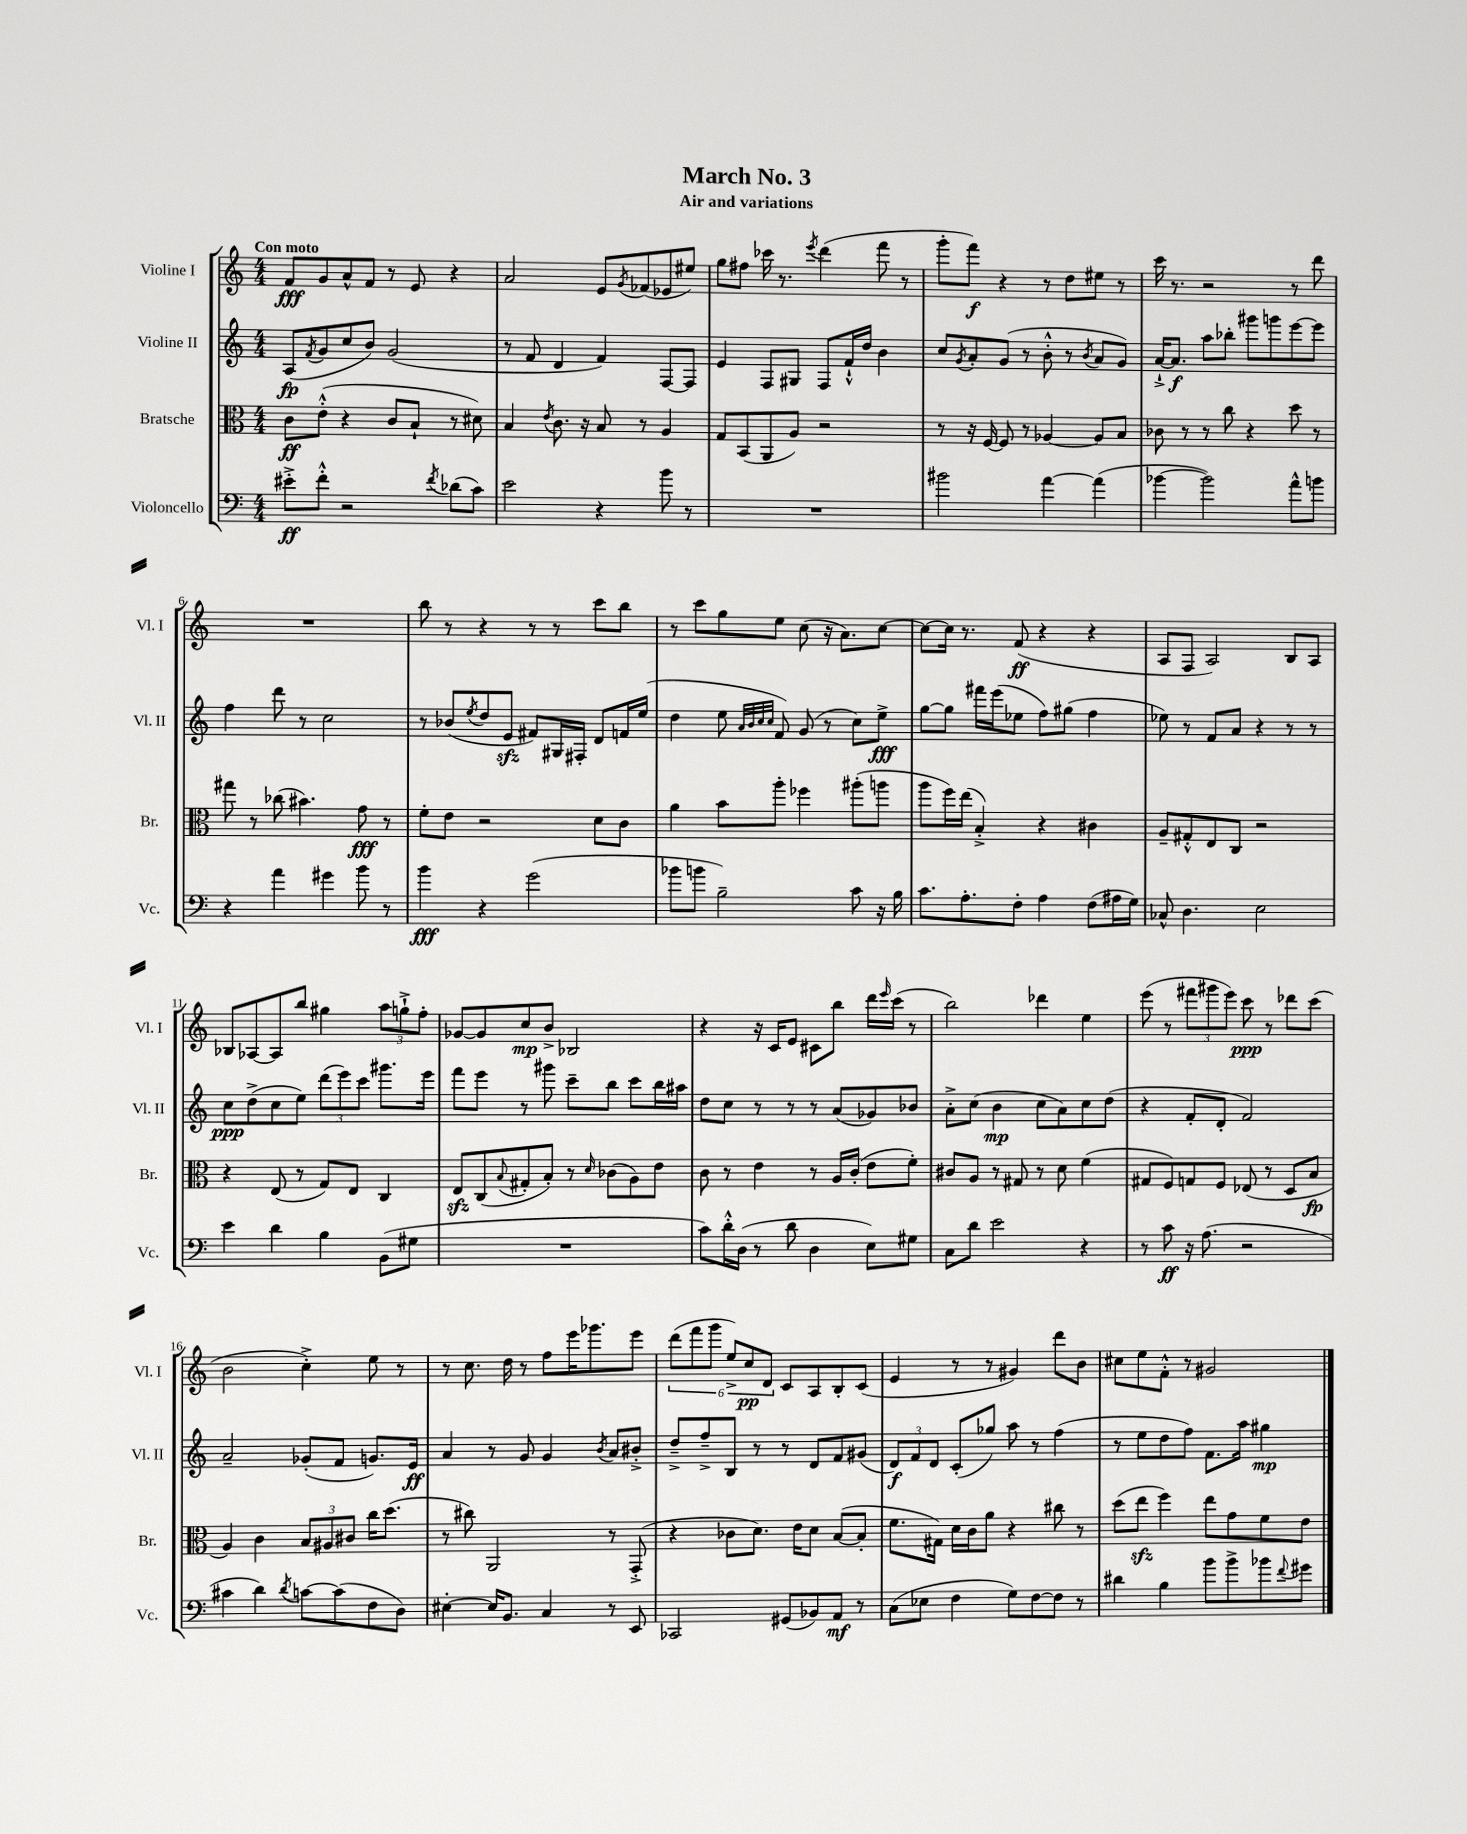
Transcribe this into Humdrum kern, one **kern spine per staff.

**kern	**dynam	**kern	**dynam	**kern	**dynam	**kern	**dynam
*part4	*part4	*part3	*part3	*part2	*part2	*part1	*part1
*staff4	*staff4	*staff3	*staff3	*staff2	*staff2	*staff1	*staff1
*I"Violoncello	*	*I"Bratsche	*	*I"Violine II	*	*I"Violine I	*
*I'Vc.	*	*I'Br.	*	*I'Vl. II	*	*I'Vl. I	*
*clefF4	*	*clefC3	*	*clefG2	*	*clefG2	*
*k[]	*	*k[]	*	*k[]	*	*k[]	*
*M4/4	*	*M4/4	*	*M4/4	*	*M4/4	*
=1	=1	=1	=1	=1	=1	=1	=1
!	!	!	!	!	!	!LO:TX:a:B:t=Con moto	!
8e#X'^\L	ff	8c\L	ff	(8A/L	fp	8f/L	fff
.	.	.	.	8qf/	.	.	.
8f'^^\J	.	(8e'^^\J	.	8g/	.	8g/	.
2r	.	4r	.	8cc/	.	8a^^/	.
.	.	.	.	8b/J)	.	8f/J	.
.	.	8c/L	.	(2g/	.	8r	.
.	.	8B`/J	.	.	.	8e/	.
8qf/	.	.	.	.	.	.	.
(8d-X\L	.	8r	.	.	.	4r	.
8c\J)	.	8d#X\)	.	.	.	.	.
=2	=2	=2	=2	=2	=2	=2	=2
2e\	.	4B/	.	8r	.	2a/	.
.	.	.	.	8f/	.	.	.
.	.	8qe/	.	.	.	.	.
.	.	8.c\	.	4d/	.	.	.
.	.	16r	.	.	.	.	.
4r	.	8B/	.	4f/)	.	8e/L	.
.	.	.	.	.	.	8qg/	.
.	.	8r	.	.	.	(8f-X/	.
8b\	.	4A/	.	[8F/L	.	8e-X/	.
8r	.	.	.	8F/J]	.	8ee#X/J)	.
=3	=3	=3	=3	=3	=3	=3	=3
1r	.	8G/L	.	4e/	.	8gg\L	.
.	.	(8BB/	.	.	.	8ff#X\J	.
.	.	8AA/	.	8F/L	.	16ccc-X\	.
.	.	.	.	.	.	8.r	.
.	.	8A/J)	.	8G#X/J	.	.	.
.	.	.	.	.	.	8qeee/	.
.	.	2r	.	8F/L	.	(4ddd\	.
.	.	.	.	16f`^^/L	.	.	.
.	.	.	.	16dd/JJ	.	.	.
.	.	.	.	4b\	.	8fff\	.
.	.	.	.	.	.	8r	.
=4	=4	=4	=4	=4	=4	=4	=4
2b#X\	.	8r	.	8cc/L	.	8ggg'\L	.
.	.	.	.	8qg/	.	.	.
.	.	16r	.	8a'/	.	8fff\J)	f
.	.	[16F/	.	.	.	.	.
.	.	8F/]	.	(8g/J	.	4r	.
.	.	8r	.	8r	.	.	.
[4a\	.	[4A-X/	.	8b'^^\	.	8r	.
.	.	.	.	8r	.	8dd\L	.
.	.	.	.	8qb/	.	.	.
(4a\]	.	8A-/L]	.	8a/L	.	8ee#X\J	.
.	.	8B/J	.	8g/J)	.	8r	.
=5	=5	=5	=5	=5	=5	=5	=5
[4b-X\	.	8c-X\	.	[16a`^/KL	.	16ccc\	.
.	.	.	.	8.a/J]	f	8.r	.
.	.	8r	.	.	.	.	.
2b-\])	.	8r	.	8aa\L	.	2r	.
.	.	8cc\	.	8bb-X'\J	.	.	.
.	.	4r	.	8ggg#X\L	.	.	.
.	.	.	.	8gggn\	.	.	.
8a^^\L	.	8dd\	.	[8eee\	.	8r	.
8bn\J	.	8r	.	8eee\J]	.	8ddd\	.
!!LO:LB:g=z
=6	=6	=6	=6	=6	=6	=6	=6
4r	.	8gg#X\	.	4ff\	.	1r	.
.	.	8r	.	.	.	.	.
4a\	.	(8cc-X\	.	8ddd\	.	.	.
.	.	4.b#X\)	.	8r	.	.	.
4g#X\	.	.	.	2cc\	.	.	.
8b\	.	8g\	fff	.	.	.	.
8r	.	8r	.	.	.	.	.
=7	=7	=7	=7	=7	=7	=7	=7
4b\	fff	8f'\L	.	8r	.	8bb\	.
.	.	8e\J	.	(8b-X/L	.	8r	.
.	.	.	.	8qee/	.	.	.
4r	.	2r	.	8dd/	.	4r	.
.	.	.	.	8ezz/J	.	.	.
(2g\	.	.	.	8f#X/L)	.	8r	.
.	.	.	.	16G#X/L	.	8r	.
.	.	.	.	16F#X'/JJ	.	.	.
.	.	8d\L	.	8d/L	.	8ccc\L	.
.	.	8c\J	.	16fn/L	.	8bb\J	.
.	.	.	.	(16ee/JJ	.	.	.
=8	=8	=8	=8	=8	=8	=8	=8
8b-X\L	.	4a\	.	4dd\	.	8r	.
8bn\J	.	.	.	.	.	8ccc\L	.
2B~\)	.	8b\L	.	8ee\	.	8gg\	.
.	.	.	.	32qqa/LLL	.	.	.
.	.	.	.	32qqb/	.	.	.
.	.	.	.	32qqcc/	.	.	.
.	.	.	.	32qqcc/JJJ	.	.	.
.	.	8aa'\J	.	8f/)	.	8ee\J	.
.	.	4ff-X\	.	(8g/	.	(8cc\	.
.	.	.	.	8r	.	16r	.
.	.	.	.	.	.	8.a\L)	.
8c\	.	(8aa#X'\L	.	8cc\L)	.	.	.
16r	.	8aan\J	.	8ee^\J	fff	[8cc\J	.
16B\	.	.	.	.	.	.	.
=9	=9	=9	=9	=9	=9	=9	=9
8.c\L	.	8aa\L	.	[8gg\L	.	8cc\L_	.
.	.	16ff\L)	.	8gg\J]	.	16cc\Jk]	.
8.A'\	.	(16ee\JJ	.	.	.	8.r	.
.	.	4B'^/)	.	16fff#X\LL	.	.	.
.	.	.	.	(16eee\J	.	.	.
8F'\J	.	.	.	8ee-X\J	.	(8f/	ff
4A\	.	4r	.	8ff\L)	.	4r	.
.	.	.	.	(8gg#X\J	.	.	.
(8F\L	.	4c#X\	.	4ff\	.	4r	.
16A#X\L	.	.	.	.	.	.	.
16G\JJ)	.	.	.	.	.	.	.
=10	=10	=10	=10	=10	=10	=10	=10
8C-X^^/	.	8A~/L	.	8ee-X\)	.	8A/L	.
4.D\	.	8G#X'^^/	.	8r	.	8F/J	.
.	.	8E/	.	8f/L	.	2A/)	.
.	.	8C/J	.	8a/J	.	.	.
2E\	.	2r	.	4r	.	.	.
.	.	.	.	8r	.	8B/L	.
.	.	.	.	8r	.	8A/J	.
!!LO:LB:g=z
=11	=11	=11	=11	=11	=11	=11	=11
4e\	.	4r	.	8cc\L	ppp	8B-X/L	.
.	.	.	.	(8dd^\	.	[8A-X/	.
4d\	.	(8E/	.	8cc\	.	8A-/]	.
.	.	8r	.	8ee\J)	.	8bb/J	.
4B\	.	8G/L)	.	(12ddd\L	.	4gg#X\	.
.	.	.	.	12eee\)	.	.	.
.	.	8E/J	.	.	.	.	.
.	.	.	.	12ccc\J	.	.	.
(8BB\L	.	4C/	.	8.ggg#X\L	.	12aa\L	.
.	.	.	.	.	.	12ggn`^\	.
8G#X\J	.	.	.	.	.	.	.
.	.	.	.	.	.	12ff'\J	.
.	.	.	.	16eee\Jk	.	.	.
=12	=12	=12	=12	=12	=12	=12	=12
1r	.	8Ezz/L	.	8fff\L	.	[8g-X/L	.
.	.	(8C/	.	8eee\J	.	8g-/]	.
.	.	8qqB/	.	.	.	.	.
.	.	8G#X'/	.	8r	.	8cc/	mp
.	.	8B'/J)	.	8ggg#X\	.	8b^/J	.
.	.	8r	.	8ccc~\L	.	2B-X/	.
.	.	16qqd/	.	.	.	.	.
.	.	(8c-X\L	.	8bb\J	.	.	.
.	.	8A\)	.	8ccc\L	.	.	.
.	.	8e\J	.	16bb\L	.	.	.
.	.	.	.	16aa#X\JJ	.	.	.
=13	=13	=13	=13	=13	=13	=13	=13
8c\L)	.	8c\	.	8dd\L	.	4r	.
16d'^^\L	.	8r	.	8cc\J	.	.	.
(16D\JJ	.	.	.	.	.	.	.
8r	.	4e\	.	8r	.	16r	.
.	.	.	.	.	.	16c/KL	.
8d\	.	.	.	8r	.	8e/J	.
4D\	.	8r	.	8r	.	8c#X\L	.
.	.	16A/LL	.	(8a/L	.	8bb\J	.
.	.	(16c'/JJ	.	.	.	.	.
8E\L)	.	8e\L	.	8g-X/)	.	16ddd\LL	.
.	.	.	.	.	.	16qqeee/	.
.	.	.	.	.	.	(16ccc\JJ	.
8G#X\J	.	8f'\J)	.	8b-X/J	.	8r	.
=14	=14	=14	=14	=14	=14	=14	=14
8C\L	.	8c#X/L	.	8a'^\L	.	2bb\)	.
8d\J	.	8A/J	.	(8cc\J	.	.	.
2e\	.	8r	.	4b\	mp	.	.
.	.	8G#X/	.	.	.	.	.
.	.	8r	.	8cc\L	.	4ddd-X\	.
.	.	8d\	.	8a\)	.	.	.
4r	.	(4f\	.	8cc\	.	4ee\	.
.	.	.	.	(8dd\J	.	.	.
=15	=15	=15	=15	=15	=15	=15	=15
8r	.	8G#X/L	.	4r	.	(8eee\	.
8c\	ff	8F/)	.	.	.	8r	.
16r	.	8Gn/	.	8f'/L	.	12fff#X\L	.
(8.A\	.	.	.	.	.	.	.
.	.	.	.	.	.	12ggg#X\	.
.	.	8F/J	.	8d'/J	.	.	.
.	.	.	.	.	.	12eee\J)	.
2r	.	(8E-X/	.	2f/)	.	8ccc\	ppp
.	.	8r	.	.	.	8r	.
.	.	8D/L	.	.	.	8ddd-X\L	.
.	.	8B/J	fp	.	.	(8ccc\J	.
!!LO:LB:g=z
=16	=16	=16	=16	=16	=16	=16	=16
4c#X\	.	4A/)	.	2a~/	.	2b\	.
4d\)	.	4c\	.	.	.	.	.
8qd/	.	.	.	.	.	.	.
[8cn\L	.	12B/L	.	(8g-X'/L	.	4cc'^\)	.
.	.	12A#X/	.	.	.	.	.
(8c\]	.	.	.	8f/J	.	.	.
.	.	12c#X/J	.	.	.	.	.
8F\	.	16cc\KL	.	8.gn/L)	.	8ee\	.
.	.	(8.dd\J	.	.	.	.	.
8D\J)	.	.	.	.	.	8r	.
.	.	.	.	16e/Jk	ff	.	.
=17	=17	=17	=17	=17	=17	=17	=17
[4E#X'\	.	8r	.	4a/	.	8r	.
.	.	8cc#X\)	.	.	.	8.cc\	.
16E#/KL]	.	2AA/	.	8r	.	.	.
8.BB/J	.	.	.	.	.	16dd\	.
.	.	.	.	8g/	.	8r	.
4C/	.	.	.	4g/	.	8ff\L	.
.	.	.	.	.	.	16eee\K	.
.	.	.	.	.	.	8.ggg-X\	.
.	.	.	.	8qb/	.	.	.
8r	.	8r	.	8a/L	.	.	.
8EE/	.	(8GG'^/	.	8b#X'^/J	.	8eee\J	.
=18	=18	=18	=18	=18	=18	=18	=18
2CC-X/	.	4r	.	8dd~^/L	.	(12ddd\L	.
.	.	.	.	.	.	12fff\	.
.	.	.	.	8ff~^/	.	.	.
.	.	.	.	.	.	12ggg\J	.
.	.	8c-X\L	.	8B/J	.	12ee^/L)	.
.	.	.	.	.	.	12cc/	pp
.	.	8.d\J)	.	8r	.	.	.
.	.	.	.	.	.	12d/J	.
(8GG#X/L	.	.	.	8r	.	8c/L	.
.	.	16e\KL	.	.	.	.	.
8BB-X/)	.	8d\J	.	8d/L	.	8A/	.
8AA/J	mf	([8B/L	.	8f/	.	8B'/	.
8r	.	8B'/J]	.	(8g#X/J	.	(8c/J	.
=19	=19	=19	=19	=19	=19	=19	=19
(8C\L	.	8.f\L	.	12d/L)	f	4e/	.
.	.	.	.	12f/	.	.	.
8E-X\J	.	.	.	.	.	.	.
.	.	.	.	12d/J	.	.	.
.	.	16G#X\Jk)	.	.	.	.	.
4F\	.	16d\LL	.	(8c'/L	.	8r	.
.	.	16c\J	.	.	.	.	.
.	.	8a\J	.	8gg-X/J)	.	8r	.
8G\L)	.	4r	.	8aa\	.	4g#X/)	.
[8F\	.	.	.	8r	.	.	.
8F\J]	.	8cc#X\	.	(4ff\	.	8ddd\L	.
8r	.	8r	.	.	.	8b\J	.
=20	=20	=20	=20	=20	=20	=20	=20
4d#X\	.	(8dd\L	.	8r	.	8cc#X\L	.
.	.	8eezz\J	.	8ee\L	.	8ee\	.
4B\	.	4ff\)	.	8dd\	.	8f'^^\J	.
.	.	.	.	8ff\J)	.	8r	.
8b\L	.	8ee\L	.	8.f\L	.	2g#X/	.
8b^\	.	8g\	.	.	.	.	.
.	.	.	.	16aa\Jk	.	.	.
8b-X\	.	8f\	.	4gg#X\	mp	.	.
8qqf/	.	.	.	.	.	.	.
8g#X\J	.	8e\J	.	.	.	.	.
==	==	==	==	==	==	==	==
*-	*-	*-	*-	*-	*-	*-	*-
